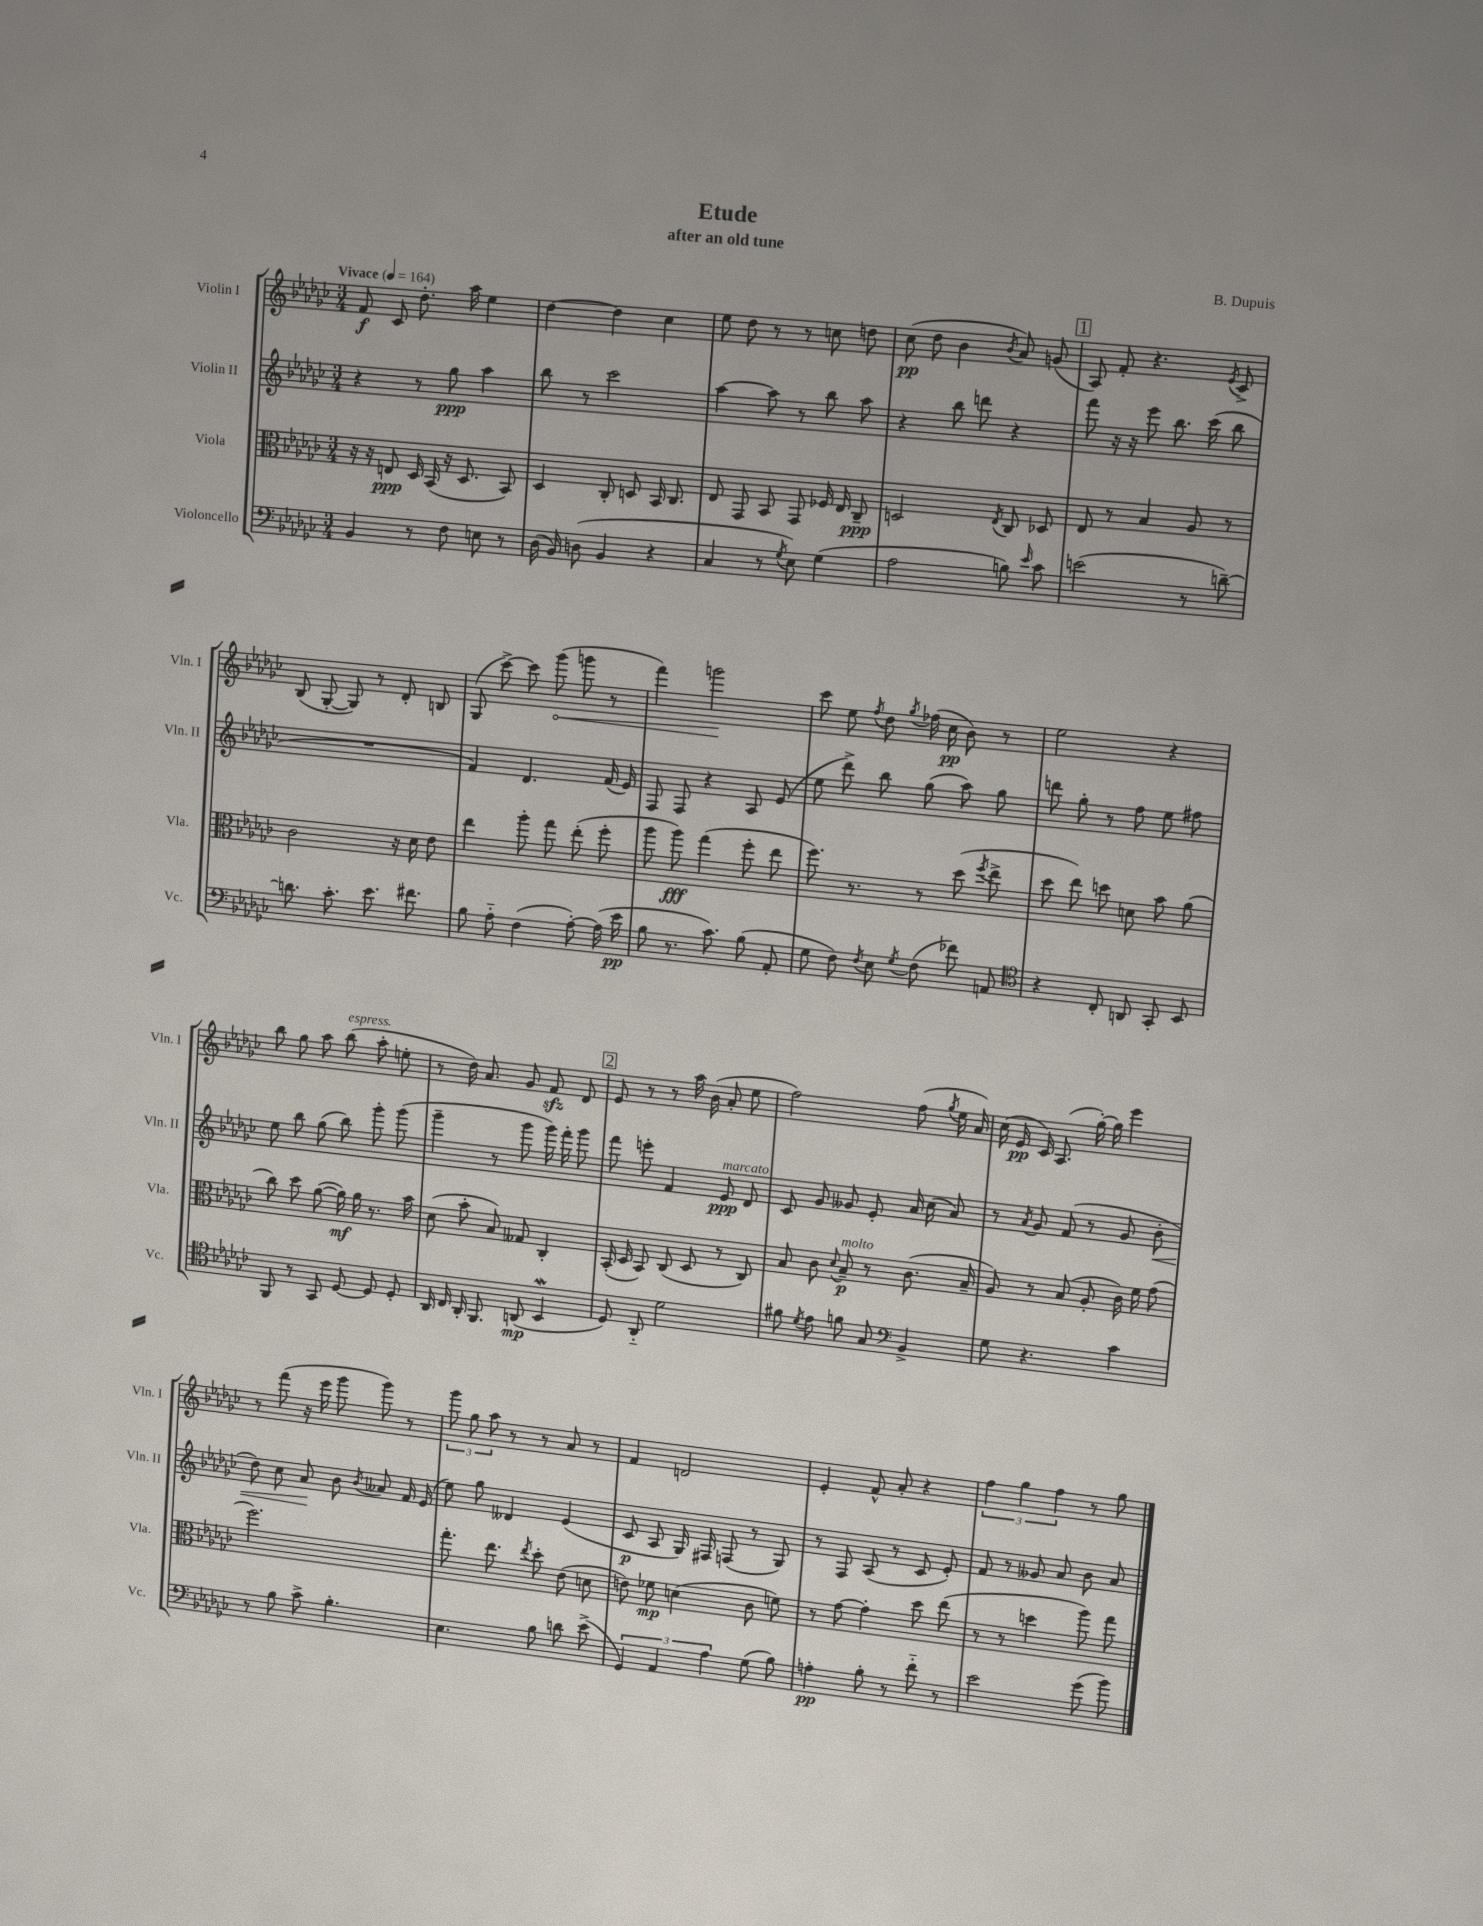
\header { title = "Etude" composer = "B. Dupuis" subtitle = "after an old tune" }
<<
\new StaffGroup <<
\new Staff = "s0" \with { instrumentName = "Violin I" shortInstrumentName = "Vln. I" } {
    \clef treble \key ges \major \numericTimeSignature \time 3/4 \tempo "Vivace" 4 = 164
    \autoBeamOff f'8\f ces'8 des''8.-. aes''16 ees''4 |
    des''4~ des''4 ces''4 |
    ees''8 des''8 r8 r8 c''8 d''8 |
    ces''8\pp( des''8 bes'4 \acciaccatura { bes'8 } aes'8) g'8( |
    \mark \markup { \box "1" } aes8) f'8-. r4. \acciaccatura { ees'8 } ces'8-> |
    bes8( ges8~-. ges8) r8 des'8-. b8 |
    ges8( ces'''8~->) ces'''8 \once \override Hairpin.circled-tip = ##t ges'''8\<( g'''8 r8 |
    f'''4) g'''2\! |
    ces'''8 ees''8 \acciaccatura { f''8 } des''8 \acciaccatura { ges''8 } fes''16( ces''16\pp bes'8) r8 |
    ees''2 r4 |
    bes''8 ges''8 aes''8 bes''8^\markup { \italic "espress." }( aes''8-. e''8-. |
    r8 des''16) aes'8. ges'8 f'8\sfz des'8 |
    \mark \markup { \box "2" } ees'8 r8 r8 aes''16 bes'16( aes'8-. ees''8 |
    f''2) f''8( \acciaccatura { ges''8 } ees''16 aes'16) |
    ces''16( ees'16\pp ces'16) aes8.( ges''16~-.) ges''16 ees'''4 |
    r8 f'''8( r16 ees'''16 ges'''8 ges'''8) r8 |
    \tuplet 3/2 { ges'''8 ges''8 aes''8 } r8 r8 aes'8 r8 |
    f'4 d'2 |
    ees'4-. f'8-^ aes'8-. r4 |
    \tuplet 3/2 { f''4 ges''4 f''4 } r8 ges''8 \bar "|." |
}
\new Staff = "s1" \with { instrumentName = "Violin II" shortInstrumentName = "Vln. II" } {
    \clef treble \key ges \major \numericTimeSignature \time 3/4
    \autoBeamOff r4 r8 ges''8\ppp aes''4 |
    bes''8 r8 ces'''2 |
    aes''4~ aes''8 r8 bes''8 aes''8 |
    r4 bes''8 d'''8 r4 |
    \mark \markup { \box "1" } f'''8 r16 r16 ees'''8 bes''8. ces'''16( bes''8 |
    R2. |
    f'4) des'4. f'16( ees'16) |
    f8 f8 r4 aes8 ees'8( |
    ees''8 des'''8->) bes''8 ges''8( aes''8) ges''8 |
    d'''8 ges''8-. r8 f''8 ees''8 fis''8 |
    ees''8 bes''8 ges''8( bes''8) ges'''8-. ges'''8( |
    ges'''4-- r8 ges'''8 ges'''16) f'''16-. ges'''8 |
    \mark \markup { \box "2" } f'''8 e'''8-. f'4 ees'8\ppp^\markup { \italic "marcato" } des'8 |
    ces'8 ges'8 geses'8 ees'8-. aes'16 ces''16( aes'8) |
    r8 \acciaccatura { aes'8 } ges'8 f'8( r8 ges'8 bes'8-.\< |
    des''8) ces''8 aes'8\! bes'8 \acciaccatura { bes'8 } aeses'8 f'16 ees'16( |
    ees''8) ges''8 deses'4 ees'4( |
    ces'8\p aes8 ges16) fis16 f8( r8 ges8) |
    r8 f8 aes8( r8 ces'8 ees'8-.) |
    f'8 r8 geses'8 aes'8 bes'8 aes'8 \bar "|." |
}
\new Staff = "s2" \with { instrumentName = "Viola" shortInstrumentName = "Vla." } {
    \clef alto \key ges \major \numericTimeSignature \time 3/4
    \autoBeamOff r16 r16 e8\ppp des16 bes,16( r16 des8. bes,8) |
    des4 ces8-. d8 bes,16 ces8. |
    ees8 ges,8 bes,8 ges,8 fes16 ees16 ces8--\ppp |
    d2 \acciaccatura { ees8 } ces8 des8 |
    \mark \markup { \box "1" } ees8 r8 bes4 aes8 r8 |
    ces'2 r16 des'16 ees'8 |
    ees''4 aes''8-. ges''8 ees''8-.( f''8-. |
    aes''8 aes''8\fff) ges''4( f''8-. ees''8 |
    f''8.) r8. r8 des''8( \acciaccatura { f''8 } ees''8-> |
    des''8 ees''8) d''8 d'8 bes'8 aes'8( |
    ces''8) des''8 aes'8~( aes'16\mf) aes'16 r8. bes'16 |
    des'8( bes'8-. bes8) geses8 ces4-. |
    \mark \markup { \box "2" } bes,16-.( des16 bes,8) ces8( des8 r8 ces8) |
    bes8 ces'8 \appoggiatura { des'8 } bes8--\p^\markup { \italic "molto" } r8 ces'8.( bes16-- |
    aes8) r8 bes8( aes8-. ces'16) f'16 ges'8( |
    f''2.) |
    ges''8.-. ees''8. \acciaccatura { ees''8 } des''8-. ees'8( d'8 |
    e'8) fes'8\mp d'4( ces'8 f'8) |
    r8 ges'8~ ges'4-. des''8 ees''8( |
    r8 r8 d''4 aes''8) ges''8 \bar "|." |
}
\new Staff = "s3" \with { instrumentName = "Violoncello" shortInstrumentName = "Vc." } {
    \clef bass \key ges \major \numericTimeSignature \time 3/4
    \autoBeamOff bes,4 r8 f8 e8 r8 |
    des16( bes,16) d8( bes,4 r4 |
    ces4 r8 \acciaccatura { ges8 } ees8) ges4( |
    aes2 b8) \grace { ees'16 } ces'8 |
    \mark \markup { \box "1" } e'2( r8 d'8~--) |
    d'8. ces'8.-. ees'8. fis'8. |
    bes8 aes8-_ f4( aes8~-.) aes16( ees'16\pp |
    bes8 r8. ces'8.) bes8( aes,8-. |
    ges8 f8) \acciaccatura { f8 } ees8 \acciaccatura { ges8 } f8( fes'8) a,8 |
    \clef tenor r4 ces8-. a,8 ges,8-. bes,8 |
    f,8 r8 ges,8 des8~ des8 des8-. |
    aes,16 ces16 aes,16-. f,8. a,8\mp( bes,4\mordent |
    \mark \markup { \box "2" } des8) aes,8-_ des'2 |
    fis'8 \acciaccatura { des'8 } ees'8 f'8 ges8 \clef bass bes,4-> |
    ges8 r4. ces'4 |
    r8 bes8 ces'8-> bes4.-. |
    ees4. bes8 d'8 ees'8->( |
    \tuplet 3/2 { ges,4) aes,4 aes4 } ges8( bes8) |
    a4-.\pp bes8-. r8 f'8-_ r8 |
    ees'2 ges'8( bes'8) \bar "|." |
}
>>
>>
\layout { \context { \Score \remove "Bar_number_engraver" } }
